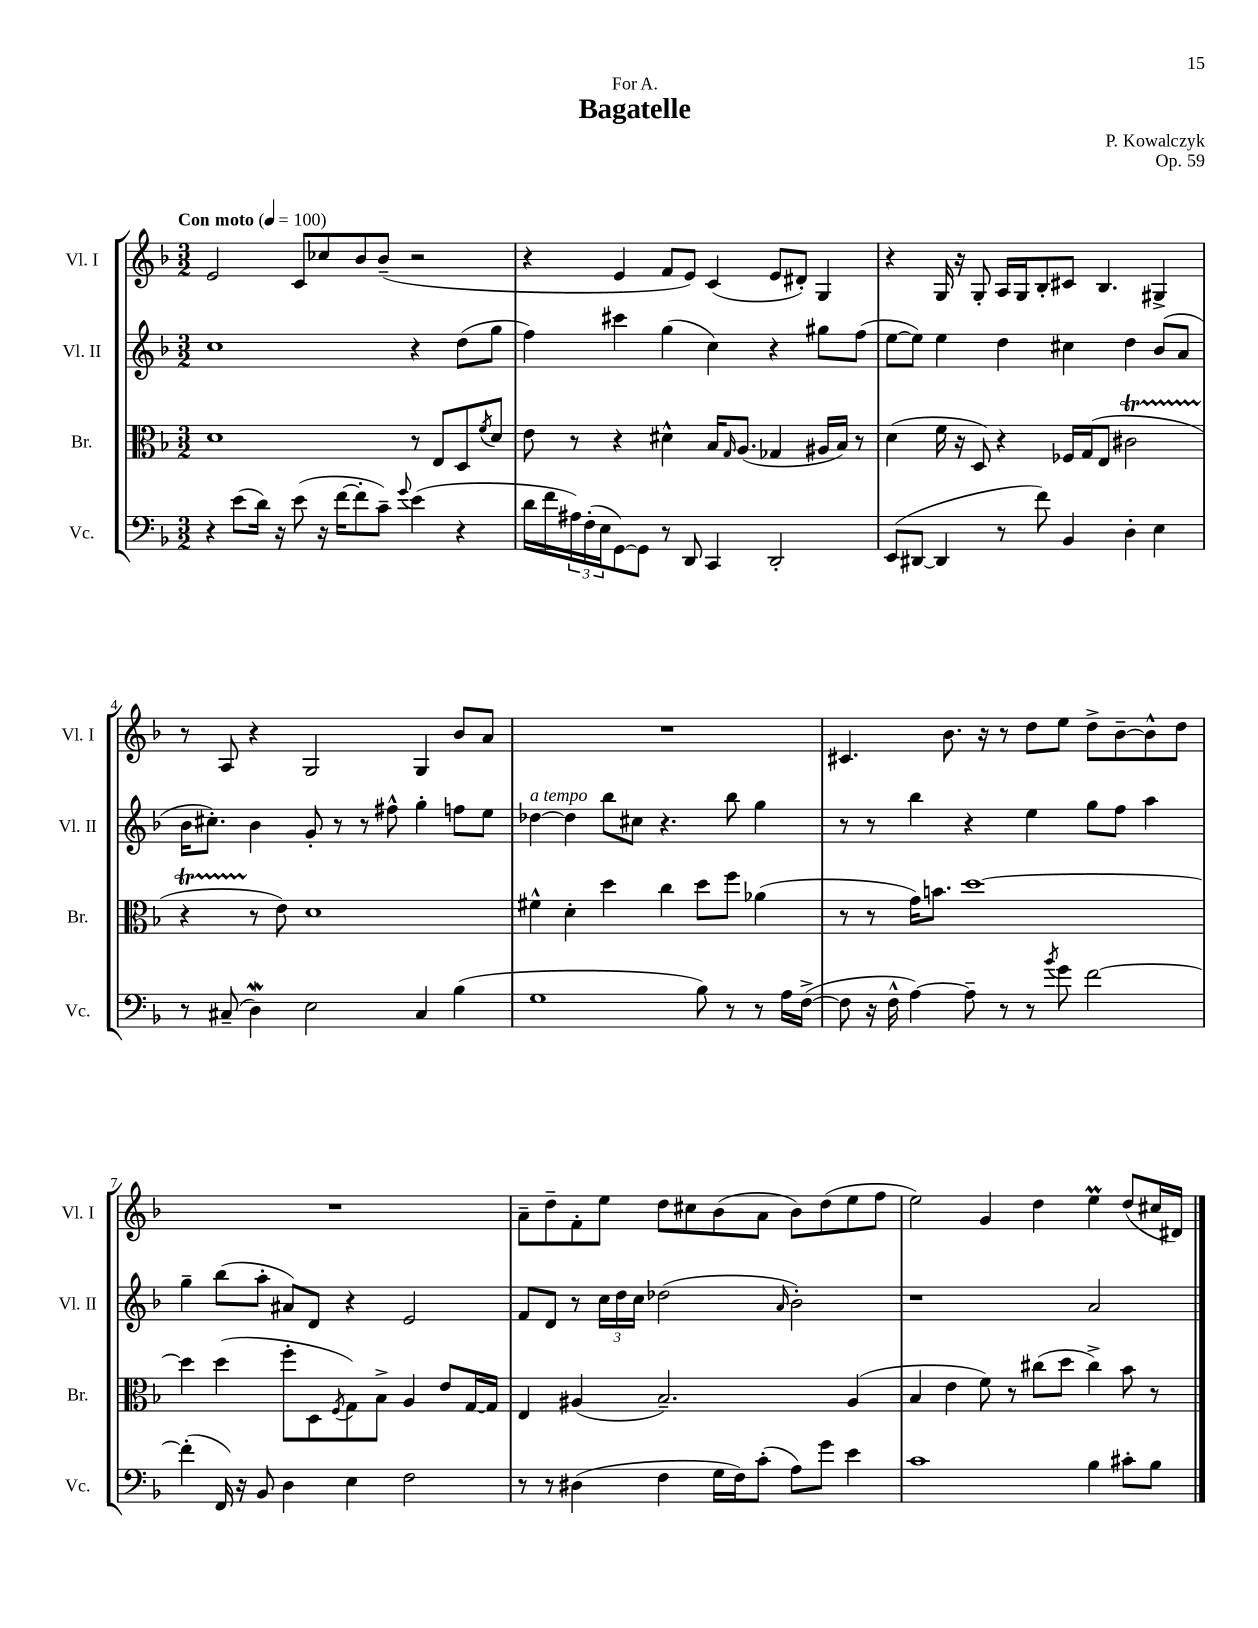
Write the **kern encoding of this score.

**kern	**kern	**kern	**kern
*part4	*part3	*part2	*part1
*staff4	*staff3	*staff2	*staff1
*I"Vc.	*I"Br.	*I"Vl. II	*I"Vl. I
*I'Vc.	*I'Br.	*I'Vl. II	*I'Vl. I
*clefF4	*clefC3	*clefG2	*clefG2
*k[b-]	*k[b-]	*k[b-]	*k[b-]
*M3/2	*M3/2	*M3/2	*M3/2
*MM100	*MM100	*MM100	*MM100
=1	=1	=1	=1
!	!	!	!LO:TX:a:B:t=Con moto
4r	1d	1cc	2e/
(8e\L	.	.	.
16d\Jk)	.	.	.
16r	.	.	.
(8e\	.	.	8c/L
16r	.	.	8cc-X/
[16f\KL	.	.	.
8f'\]	.	.	8b-/
8c~\J)	.	.	(8b-~/J
8qqg/	.	.	.
(4e\	8r	4r	2r
.	8E/L	.	.
4r	8D/	(8dd\L	.
.	8qf/	.	.
.	8d/J	8gg\J	.
=2	=2	=2	=2
16d\LL	8e\	4ff\)	4r
16f\	.	.	.
24A#X\)	8r	.	.
(24F'\	.	.	.
24E\J	.	.	.
[8GG\)	4r	4ccc#X\	4e/
8GG\J]	.	.	.
8r	4d#X^^\	(4gg\	8f/L
8DD/	.	.	8e/J)
4CC/	16B-/KL	4cc\)	(4c/
.	16qqG/	.	.
.	(8.A/J	.	.
2DD'/	4G-X/	4r	8e/L
.	.	.	8d#X'/J)
.	16A#X/LL	8gg#X\L	4G/
.	16B-/JJ)	.	.
.	8r	(8ff\J	.
=3	=3	=3	=3
(8EE/L	(4d\	[8ee\L	4r
[8DD#X/J	.	8ee\J])	.
4DD#/]	16f\	4ee\	16G/
.	16r	.	16r
.	8D/)	.	8G'/
8r	4r	4dd\	16A/LL
.	.	.	16G/J
8f\)	.	.	8B-'/
4BB-/	16F-X/LL	4cc#X\	8c#X/J
.	(16G/J	.	.
.	8E/J	.	4.B-/
4D'\	2c#Xt\	4dd\	.
4E\	.	(8b-/L	4G#X^/
.	.	8a/J	.
!!LO:LB:g=z
=4	=4	=4	=4
8r	4r	16b-\KL	8r
.	.	8.cc#X'\J)	.
(8C#X~/	.	.	8A/
4DW\)	8r	4b-\	4r
.	8e\)	.	.
2E\	1d	8g'/	2G/
.	.	8r	.
.	.	8r	.
.	.	8ff#X^^\	.
4C#/	.	4gg'\	4G/
(4B-\	.	8ffn\L	8b-/L
.	.	8ee\J	8a/J
=5	=5	=5	=5
!	!	!LO:TX:a:i:t=a tempo	!
1G	4f#X^^\	[4dd-X\	1.r
.	4d'\	4dd-\]	.
.	4dd\	8bb-\L	.
.	.	8cc#X\J	.
.	4cc\	4.r	.
8B-\)	8dd\L	.	.
8r	8ff\J	8bb-\	.
8r	(4a-X\	4gg\	.
16A\LL	.	.	.
([16F^\JJ	.	.	.
=6	=6	=6	=6
8F\]	8r	8r	4.c#X/
16r	8r	8r	.
16F^^\	.	.	.
[4A\)	16g\KL)	4bb-\	.
.	8.bn\J	.	.
.	.	.	8.b-\
8A~\]	[1dd	4r	.
.	.	.	16r
8r	.	.	8r
8r	.	4ee\	8dd\L
8qb-/	.	.	.
8g\	.	.	8ee\J
[2f\	.	8gg\L	8dd^\L
.	.	8ff\J	[8b-~\
.	.	4aa\	8b-^^\]
.	.	.	8dd\J
!!LO:LB:g=z
=7	=7	=7	=7
(4f'\]	4dd\]	4gg~\	1.r
16FF/)	(4dd\	(8bb-\L	.
16r	.	.	.
8BB-/	.	8aa'\J	.
4D\	8ff'\L	8a#X/L)	.
.	8D\	8d/J	.
.	8qF/	.	.
4E\	8G\)	4r	.
.	8B-^\J	.	.
2F\	4A/	2e/	.
.	8e/L	.	.
.	[16G/L	.	.
.	16G/JJ]	.	.
=8	=8	=8	=8
8r	4E/	8f/L	8a~\L
8r	.	8d/J	8dd~\
(4D#X\	(4A#X/	8r	8f'\
.	.	24cc\LL	8ee\J
.	.	24dd\	.
.	.	24cc\JJ	.
4F\	2.B-~/)	(2dd-X\	8dd\L
.	.	.	8cc#X\
16G\LL	.	.	(8b-\
16F\J)	.	.	.
(8c'\J	.	.	8a\J
.	.	16qqa/	.
8A\L)	.	2b-'\)	8b-\L)
8g\J	.	.	(8dd\
4e\	(4A#/	.	8ee\
.	.	.	8ff\J
=9	=9	=9	=9
1c	4B-/	1r	2ee\)
.	4e\	.	.
.	8f\)	.	4g/
.	8r	.	.
.	(8cc#X\L	.	4dd\
.	8dd\J	.	.
4B-\	4cc#^\)	2a/	4eem\
8c#X'\L	8b-\	.	(8dd/L
8B-\J	8r	.	16cc#X/L
.	.	.	16d#X/JJ)
==	==	==	==
*-	*-	*-	*-
